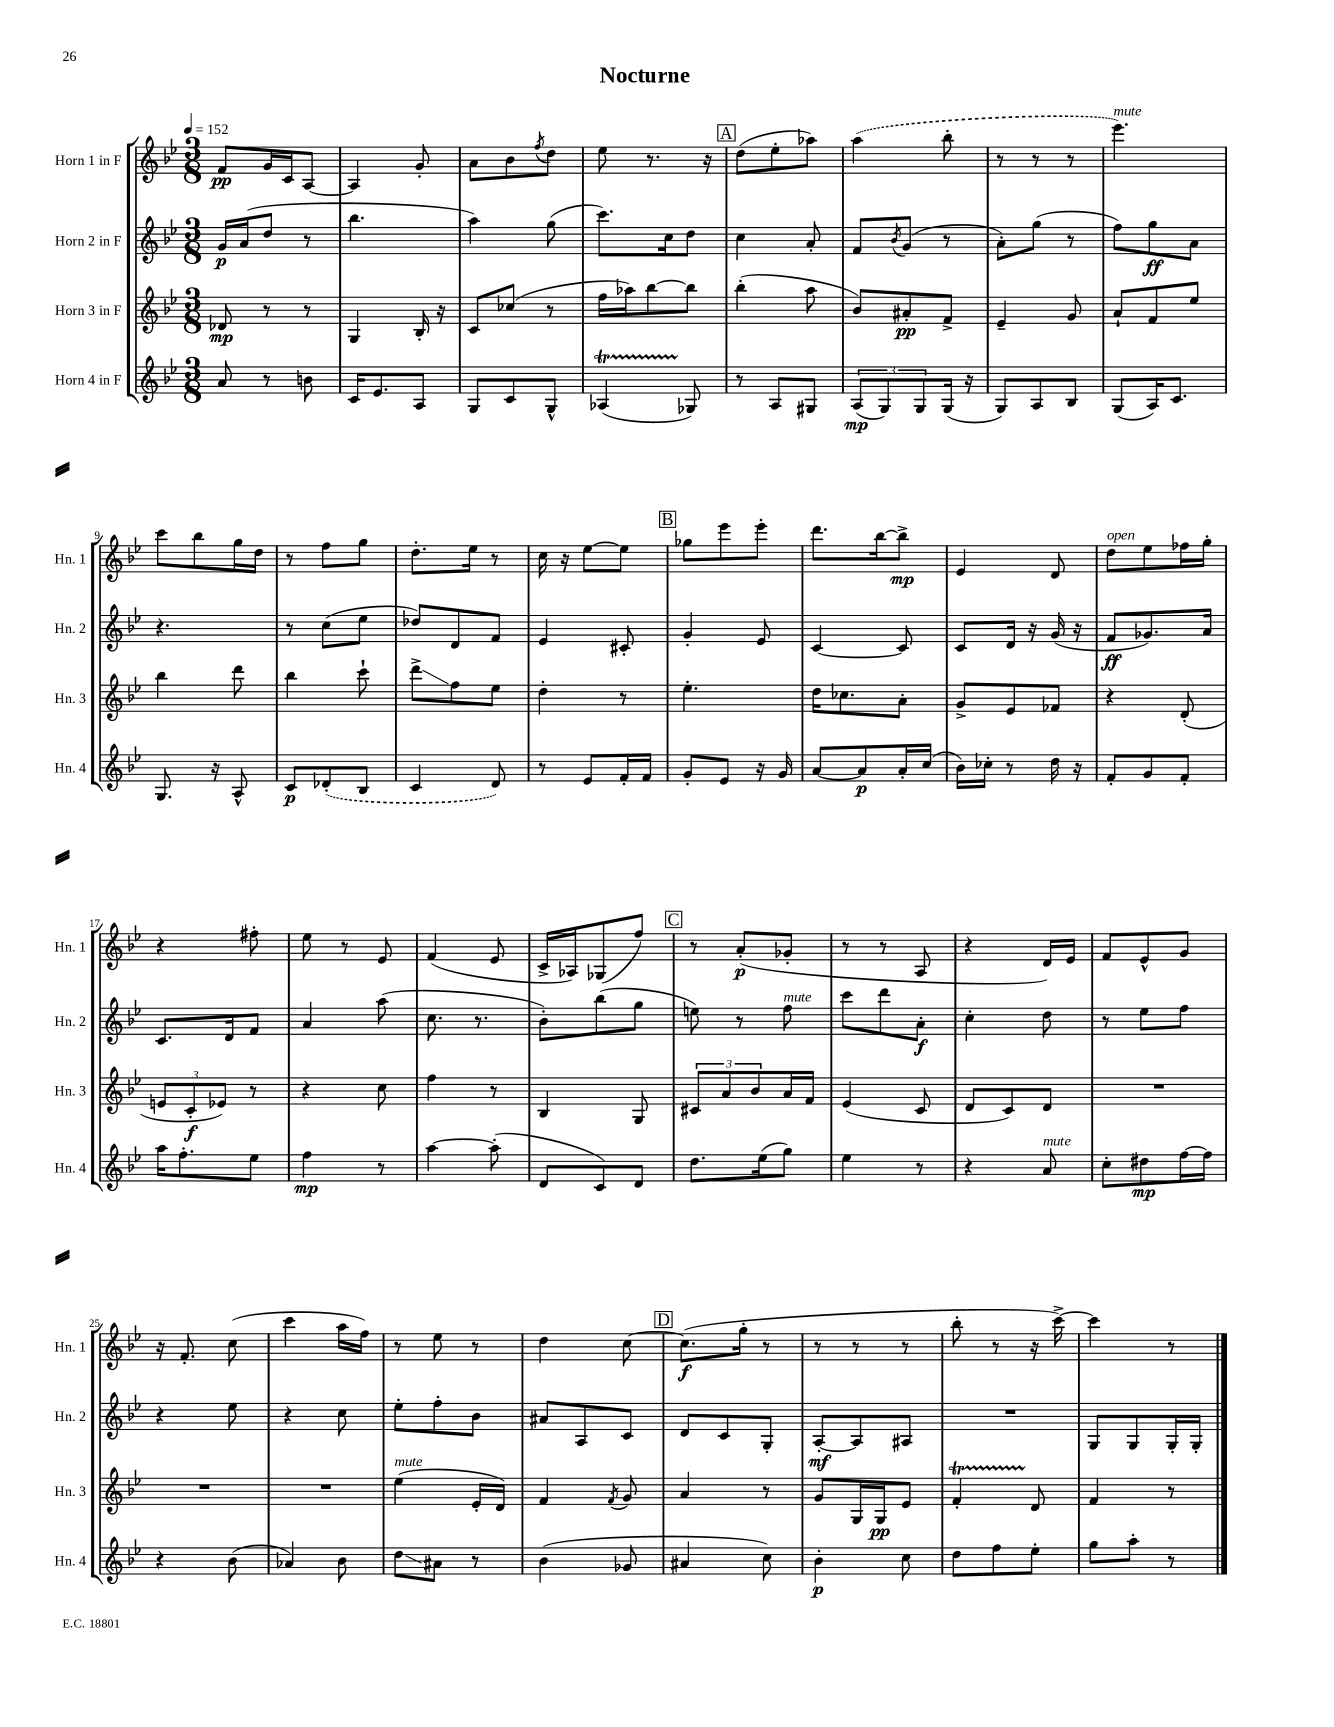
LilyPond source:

\header { title = "Nocturne" }
<<
\new StaffGroup <<
\new Staff = "s0" \with { instrumentName = "Horn 1 in F" shortInstrumentName = "Hn. 1" } {
    \clef treble \key bes \major \numericTimeSignature \time 3/8 \tempo 4 = 152
    f'8\pp g'16 c'16 a8~ |
    a4 g'8-. |
    a'8 bes'8 \acciaccatura { f''8 } d''8 |
    ees''8 r8. r16 |
    \mark \markup { \box "A" } d''8( ees''8-. aes''8) |
    \once \slurDashed a''4( bes''8-. |
    r8 r8 r8 |
    ees'''4.^\markup { \italic "mute" }) |
    c'''8 bes''8 g''16 d''16 |
    r8 f''8 g''8 |
    d''8.-. ees''16 r8 |
    c''16 r16 ees''8~ ees''8 |
    \mark \markup { \box "B" } ges''8 ees'''8 ees'''8-. |
    d'''8. bes''16~ bes''8->\mp |
    ees'4 d'8 |
    d''8^\markup { \italic "open" } ees''8 fes''16 g''16-. |
    r4 fis''8-. |
    ees''8 r8 ees'8 |
    f'4( ees'8 |
    c'16-> aes16) ges8( f''8) |
    \mark \markup { \box "C" } r8 a'8-.\p( ges'8-. |
    r8 r8 a8 |
    r4 d'16) ees'16 |
    f'8 ees'8-^ g'8 |
    r16 f'8.-. c''8( |
    c'''4 a''16 f''16) |
    r8 ees''8 r8 |
    d''4 c''8~ |
    \mark \markup { \box "D" } c''8.\f( g''16-. r8 |
    r8 r8 r8 |
    bes''8-. r8 r16 c'''16~->) |
    c'''4 r8 \bar "|." |
}
\new Staff = "s1" \with { instrumentName = "Horn 2 in F" shortInstrumentName = "Hn. 2" } {
    \clef treble \key bes \major \numericTimeSignature \time 3/8
    g'16\p a'16( d''8 r8 |
    bes''4. |
    a''4) g''8( |
    c'''8.) c''16 d''8 |
    \mark \markup { \box "A" } c''4 a'8-. |
    f'8 \acciaccatura { bes'8 } g'8( r8 |
    a'8-.) g''8( r8 |
    f''8) g''8\ff a'8 |
    r4. |
    r8 c''8( ees''8 |
    des''8) d'8 f'8 |
    ees'4 cis'8-. |
    \mark \markup { \box "B" } g'4-. ees'8 |
    c'4~ c'8 |
    c'8 d'16 r16 g'16( r16 |
    f'8\ff ges'8.) a'16 |
    c'8. d'16 f'8 |
    a'4 a''8( |
    c''8. r8. |
    bes'8-.) bes''8( g''8 |
    \mark \markup { \box "C" } e''8) r8 f''8^\markup { \italic "mute" } |
    c'''8 d'''8 a'8-.\f |
    c''4-. d''8 |
    r8 ees''8 f''8 |
    r4 ees''8 |
    r4 c''8 |
    ees''8-. f''8-. bes'8 |
    ais'8 a8 c'8 |
    \mark \markup { \box "D" } d'8 c'8 g8-. |
    a8~-.\mf a8 ais8 |
    R4. |
    g8 g8 g16-. g16-. \bar "|." |
}
\new Staff = "s2" \with { instrumentName = "Horn 3 in F" shortInstrumentName = "Hn. 3" } {
    \clef treble \key bes \major \numericTimeSignature \time 3/8
    des'8\mp r8 r8 |
    g4 bes16-. r16 |
    c'8 ces''8( r8 |
    f''16 aes''16) bes''8~ bes''8 |
    \mark \markup { \box "A" } bes''4-.( a''8 |
    bes'8) ais'8-.\pp f'8-> |
    ees'4-- g'8 |
    a'8-! f'8 ees''8 |
    bes''4 d'''8 |
    bes''4 c'''8-! |
    d'''8->\glissando f''8 ees''8 |
    d''4-. r8 |
    \mark \markup { \box "B" } ees''4.-. |
    d''16 ces''8. a'8-. |
    g'8-> ees'8 fes'8 |
    r4 d'8-.( |
    \tuplet 3/2 { e'8 c'8-.\f ees'8) } r8 |
    r4 c''8 |
    f''4 r8 |
    bes4 g8 |
    \mark \markup { \box "C" } \tuplet 3/2 { cis'8 a'8 bes'8 } a'16 f'16 |
    ees'4( c'8 |
    d'8 c'8) d'8 |
    R4. |
    R4. |
    R4. |
    ees''4^\markup { \italic "mute" }( ees'16-. d'16) |
    f'4 \acciaccatura { f'8 } g'8 |
    \mark \markup { \box "D" } a'4 r8 |
    g'8 g16 g16\pp ees'8 |
    f'4-.\startTrillSpan d'8\stopTrillSpan |
    f'4 r8 \bar "|." |
}
\new Staff = "s3" \with { instrumentName = "Horn 4 in F" shortInstrumentName = "Hn. 4" } {
    \clef treble \key bes \major \numericTimeSignature \time 3/8
    a'8 r8 b'8 |
    c'16 ees'8. a8 |
    g8 c'8 g8-^ |
    aes4\startTrillSpan( ges8\stopTrillSpan) |
    \mark \markup { \box "A" } r8 a8 gis8 |
    \tuplet 3/2 { a8\mp( g8) g8 } g16( r16 |
    g8) a8 bes8 |
    g8( a16) c'8. |
    g8. r16 a8-^ |
    c'8\p \once \slurDashed des'8-.( bes8 |
    c'4 d'8) |
    r8 ees'8 f'16-. f'16 |
    \mark \markup { \box "B" } g'8-. ees'8 r16 g'16 |
    a'8~ a'8\p a'16-. c''16( |
    bes'16) ces''16-. r8 d''16 r16 |
    f'8-. g'8 f'8-. |
    a''16 f''8.-. ees''8 |
    f''4\mp r8 |
    a''4~ a''8-.( |
    d'8 c'8) d'8 |
    \mark \markup { \box "C" } d''8. ees''16( g''8) |
    ees''4 r8 |
    r4 a'8^\markup { \italic "mute" } |
    c''8-. dis''8\mp f''16~ f''16 |
    r4 bes'8( |
    aes'4) bes'8 |
    d''8\glissando ais'8 r8 |
    bes'4( ges'8 |
    \mark \markup { \box "D" } ais'4 c''8) |
    bes'4-.\p c''8 |
    d''8 f''8 ees''8-. |
    g''8 a''8-. r8 \bar "|." |
}
>>
>>
